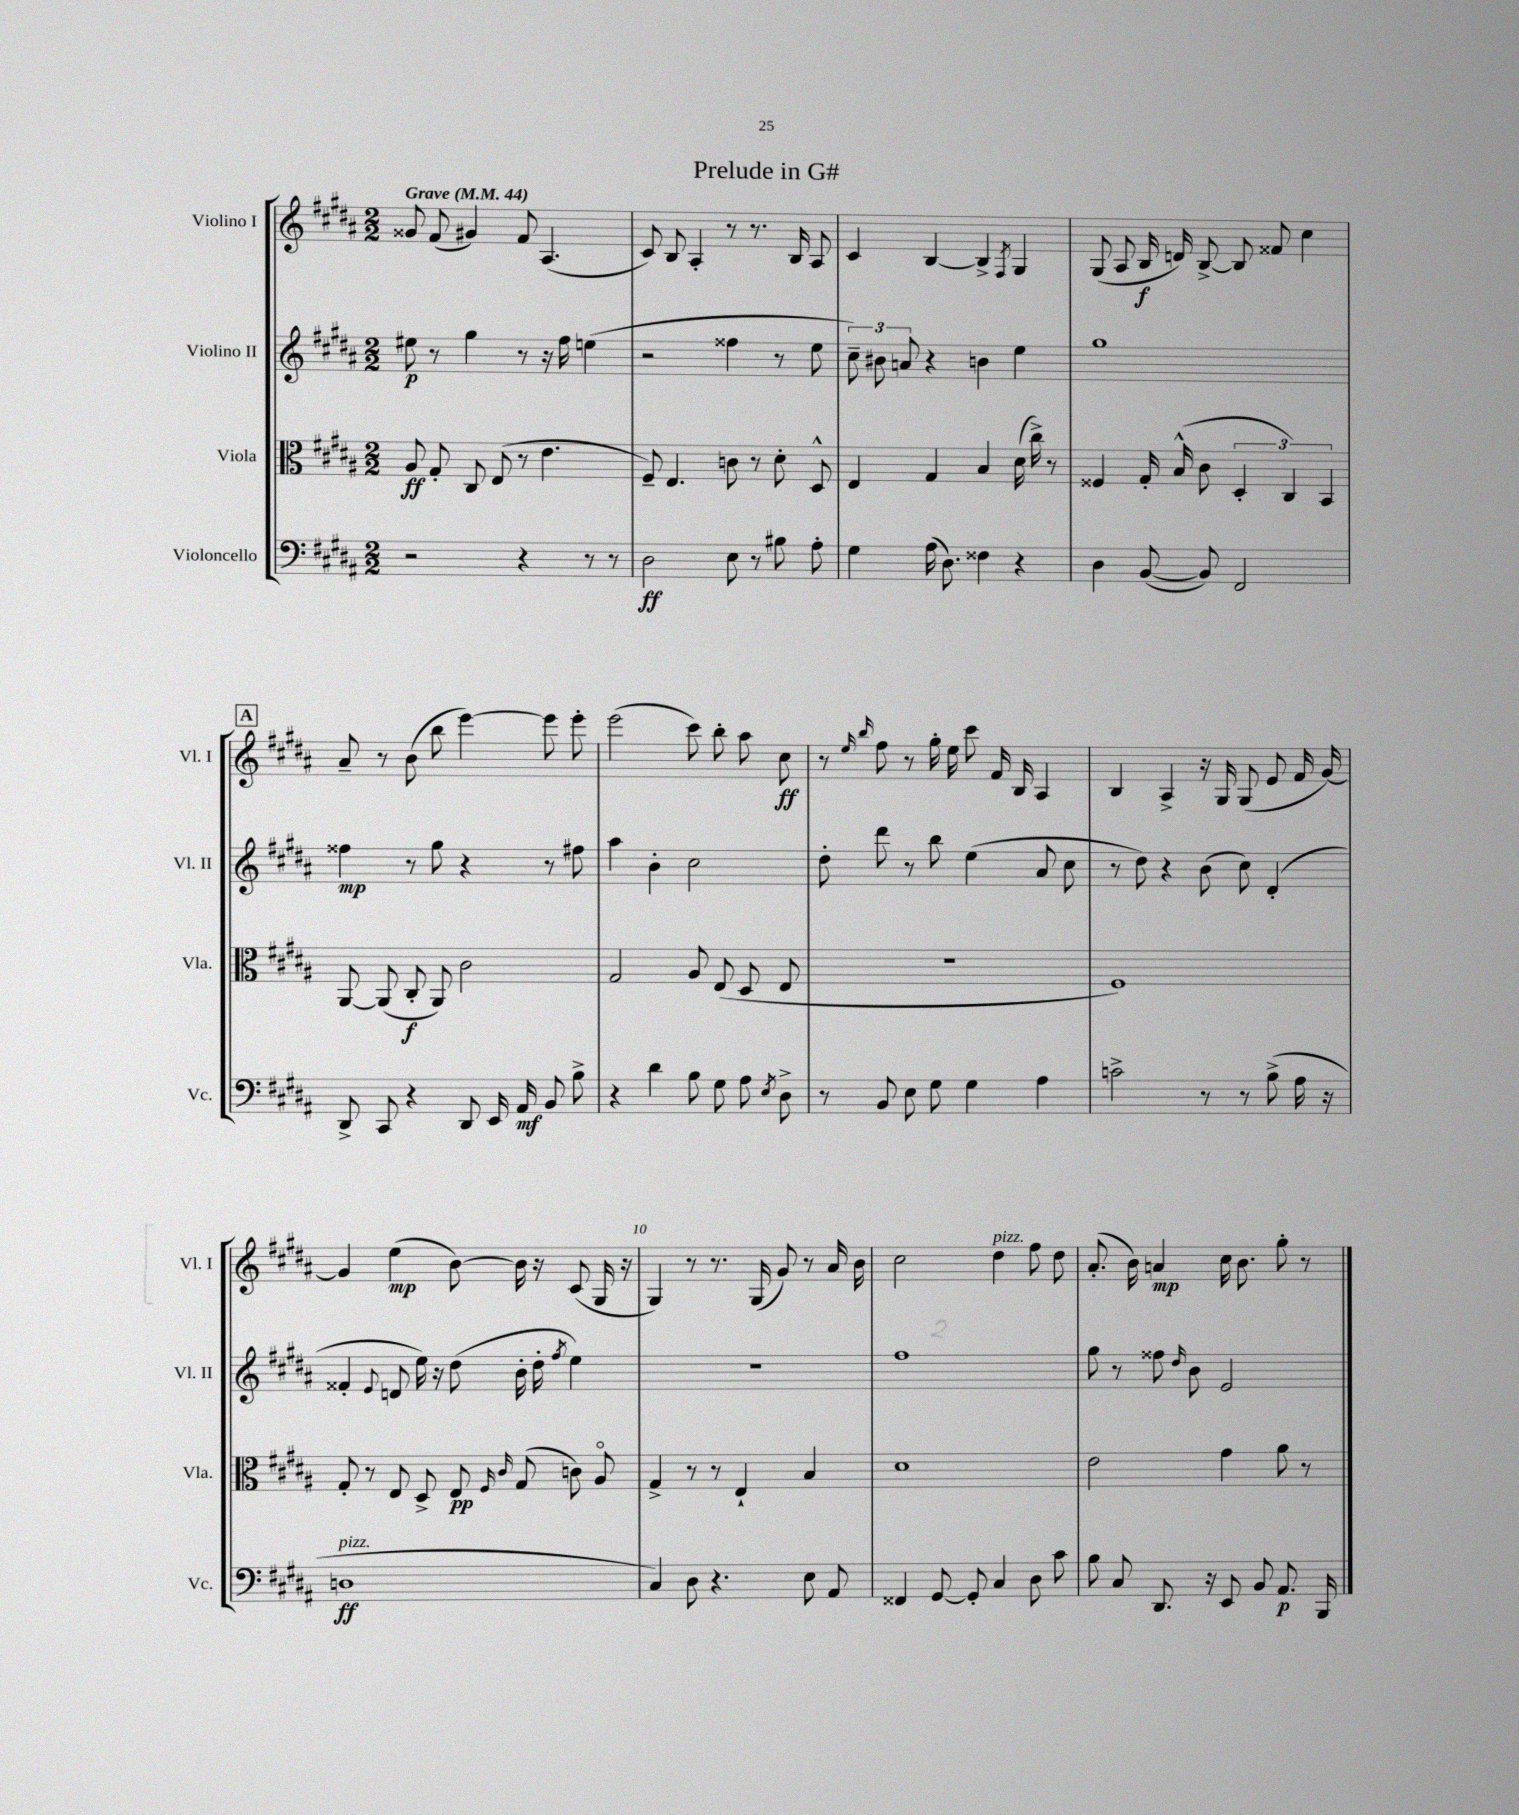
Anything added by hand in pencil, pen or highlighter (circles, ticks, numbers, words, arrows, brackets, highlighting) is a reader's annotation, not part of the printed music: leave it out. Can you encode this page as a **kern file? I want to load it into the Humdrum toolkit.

**kern	**dynam	**kern	**dynam	**kern	**dynam	**kern	**dynam
*part4	*part4	*part3	*part3	*part2	*part2	*part1	*part1
*staff4	*staff4	*staff3	*staff3	*staff2	*staff2	*staff1	*staff1
*I"Violoncello	*	*I"Viola	*	*I"Violino II	*	*I"Violino I	*
*I'Vc.	*	*I'Vla.	*	*I'Vl. II	*	*I'Vl. I	*
*clefF4	*	*clefC3	*	*clefG2	*	*clefG2	*
*k[f#c#g#d#a#]	*	*k[f#c#g#d#a#]	*	*k[f#c#g#d#a#]	*	*k[f#c#g#d#a#]	*
*M2/2	*	*M2/2	*	*M2/2	*	*M2/2	*
*MM44	*	*MM44	*	*MM44	*	*MM44	*
=1	=1	=1	=1	=1	=1	=1	=1
!	!	!	!	!	!	!LO:TX:a:B:t=Grave	!
2r	.	8A#/	ff	8ee#X\	p	8g##X/	.
.	.	8G#'/	.	8r	.	(8f#/	.
.	.	8C#/	.	4gg#\	.	4g#X/)	.
.	.	(8E/	.	.	.	.	.
4r	.	8r	.	8r	.	8f#/	.
.	.	4.e\	.	16r	.	(4.A#/	.
.	.	.	.	16ff#\	.	.	.
8r	.	.	.	(4een\	.	.	.
8r	.	.	.	.	.	.	.
=2	=2	=2	=2	=2	=2	=2	=2
2D#\	ff	8F#~/)	.	2r	.	8c#/)	.
.	.	4.E/	.	.	.	8B/	.
.	.	.	.	.	.	4A#'/	.
8E\	.	8cn\	.	4ff##X\	.	8r	.
8r	.	8r	.	.	.	8.r	.
8B#X\	.	8d#'\	.	8r	.	.	.
.	.	.	.	.	.	16B/	.
8A#'\	.	8D#^^/	.	8ee\	.	8A#/	.
=3	=3	=3	=3	=3	=3	=3	=3
4G#\	.	4E/	.	12cc#~\)	.	4c#/	.
.	.	.	.	12b#X\	.	.	.
.	.	.	.	12an/	.	.	.
(16A#\	.	4G#/	.	4r	.	[4B/	.
8.D#\)	.	.	.	.	.	.	.
4F##X\	.	4B/	.	4bn\	.	4B^/]	.
.	.	.	.	.	.	8qF#/	.
4r	.	(16d#\	.	4ee\	.	4G#/	.
.	.	16cc#^\)	.	.	.	.	.
.	.	8r	.	.	.	.	.
=4	=4	=4	=4	=4	=4	=4	=4
4D#\	.	4F##X/	.	1gg#	.	(8G#/	.
.	.	.	.	.	.	8A#/	.
([8BB/	.	16G#'/	.	.	.	16B/	f
.	.	(16B^^/	.	.	.	16dn/)	.
8BB/])	.	8c#\	.	.	.	[8B^/	.
2FF#/	.	6D#'/	.	.	.	8B/]	.
.	.	.	.	.	.	8f##X/	.
.	.	6C#/)	.	.	.	.	.
.	.	.	.	.	.	4cc#\	.
.	.	6BB/	.	.	.	.	.
!!LO:LB:g=z
!!LO:REH:place=s1:t=A
=5	=5	=5	=5	=5	=5	=5	=5
8DD#^/	.	[8AA#/	.	4ff##X\	mp	8a#~/	.
8CC#/	.	(8AA#/]	.	.	.	8r	.
4r	.	8C#'/	f	8r	.	(8b\	.
.	.	8AA#/)	.	8gg#\	.	8bb\	.
8DD#/	.	2c#\	.	4r	.	[4eee\)	.
16EE/	.	.	.	.	.	.	.
16AA#/	mf	.	.	.	.	.	.
8BB/	.	.	.	8r	.	8eee\]	.
8B^\	.	.	.	8ff#X\	.	8eee'\	.
=6	=6	=6	=6	=6	=6	=6	=6
4r	.	2G#/	.	4aa#\	.	(2eee\	.
4d#\	.	.	.	4b'\	.	.	.
8B\	.	8A#/	.	2cc#\	.	8ccc#\)	.
8G#\	.	(8E/	.	.	.	8bb'\	.
8A#\	.	8D#/	.	.	.	8aa#\	.
8qE/	.	.	.	.	.	.	.
8D#^\	.	8E/	.	.	.	8cc#\	ff
=7	=7	=7	=7	=7	=7	=7	=7
8r	.	1r	.	8dd#'\	.	8r	.
.	.	.	.	.	.	16qqee/	.
.	.	.	.	.	.	16qqbb/	.
8BB/	.	.	.	8ddd#\	.	8ff#\	.
8E\	.	.	.	8r	.	8r	.
8G#\	.	.	.	8bb\	.	16gg#'\	.
.	.	.	.	.	.	16ee\	.
4G#\	.	.	.	(4ee\	.	8ccc#\	.
.	.	.	.	.	.	16f#/	.
.	.	.	.	.	.	16B/	.
4A#\	.	.	.	8a#/	.	4A#/	.
.	.	.	.	8cc#\	.	.	.
=8	=8	=8	=8	=8	=8	=8	=8
2cn^\	.	1F#)	.	8r	.	4B/	.
.	.	.	.	8dd#\)	.	.	.
.	.	.	.	4r	.	4A#^/	.
8r	.	.	.	(8b\	.	16r	.
.	.	.	.	.	.	16G#/	.
8r	.	.	.	8cc#\)	.	(8G#/	.
(8B^\	.	.	.	(4d#'/	.	8e/	.
16A#\	.	.	.	.	.	16f#/	.
16r	.	.	.	.	.	[16g#/)	.
!!LO:LB:g=z
=9	=9	=9	=9	=9	=9	=9	=9
!LO:TX:a:i:t=pizz.	!	!	!	!	!	!	!
1Dn	ff	8G#'/	.	4f##X'/	.	4g#/]	.
.	.	8r	.	.	.	.	.
.	.	.	.	8qqe/	.	.	.
.	.	8E/	.	8dn/	.	(4ee\	mp
.	.	8D#^/	.	16ee\)	.	.	.
.	.	.	.	16r	.	.	.
.	.	8E/	pp	(8dd#\	.	[8b\)	.
.	.	16qqF#/	.	.	.	.	.
.	.	16qqc#/	.	.	.	.	.
.	.	(8G#/	.	16b'\	.	16b\]	.
.	.	.	.	16dd#'\	.	16r	.
.	.	.	.	8qff#/	.	.	.
.	.	8cn\)	.	4ee\)	.	(8c#/	.
.	.	8A#/	.	.	.	16G#/	.
.	.	.	.	.	.	16r	.
=10	=10	=10	=10	=10	=10	=10	=10
4C#/)	.	4G#^/	.	1r	.	4G#/)	.
8D#\	.	8r	.	.	.	8r	.
4.r	.	8r	.	.	.	8.r	.
.	.	4E`/	.	.	.	.	.
.	.	.	.	.	.	(16G#/	.
.	.	.	.	.	.	8g#/)	.
8E\	.	4B/	.	.	.	8r	.
8AA#/	.	.	.	.	.	16a#/	.
.	.	.	.	.	.	16b\	.
=11	=11	=11	=11	=11	=11	=11	=11
4FF##X/	.	1d#	.	1ff#	.	2cc#\	.
[8GG#/	.	.	.	.	.	.	.
8GG#'/]	.	.	.	.	.	.	.
!	!	!	!	!	!	!LO:TX:a:i:t=pizz.	!
4C#/	.	.	.	.	.	4dd#\	.
8D#\	.	.	.	.	.	8ff#\	.
8c#\	.	.	.	.	.	8dd#\	.
=12	=12	=12	=12	=12	=12	=12	=12
8B\	.	2e\	.	8gg#\	.	(8.a#'/	.
8C#/	.	.	.	8r	.	.	.
.	.	.	.	.	.	16b\)	.
8.DD#/	.	.	.	8ff##X\	.	4an/	mp
.	.	.	.	16qqdd#/	.	.	.
.	.	.	.	8b\	.	.	.
16r	.	.	.	.	.	.	.
8EE/	.	4g#\	.	2e/	.	16cc#\	.
.	.	.	.	.	.	8.b\	.
8BB/	.	.	.	.	.	.	.
8.AA#/	p	8a#\	.	.	.	8gg#'\	.
.	.	8r	.	.	.	8r	.
16BBB/	.	.	.	.	.	.	.
==	==	==	==	==	==	==	==
*-	*-	*-	*-	*-	*-	*-	*-
